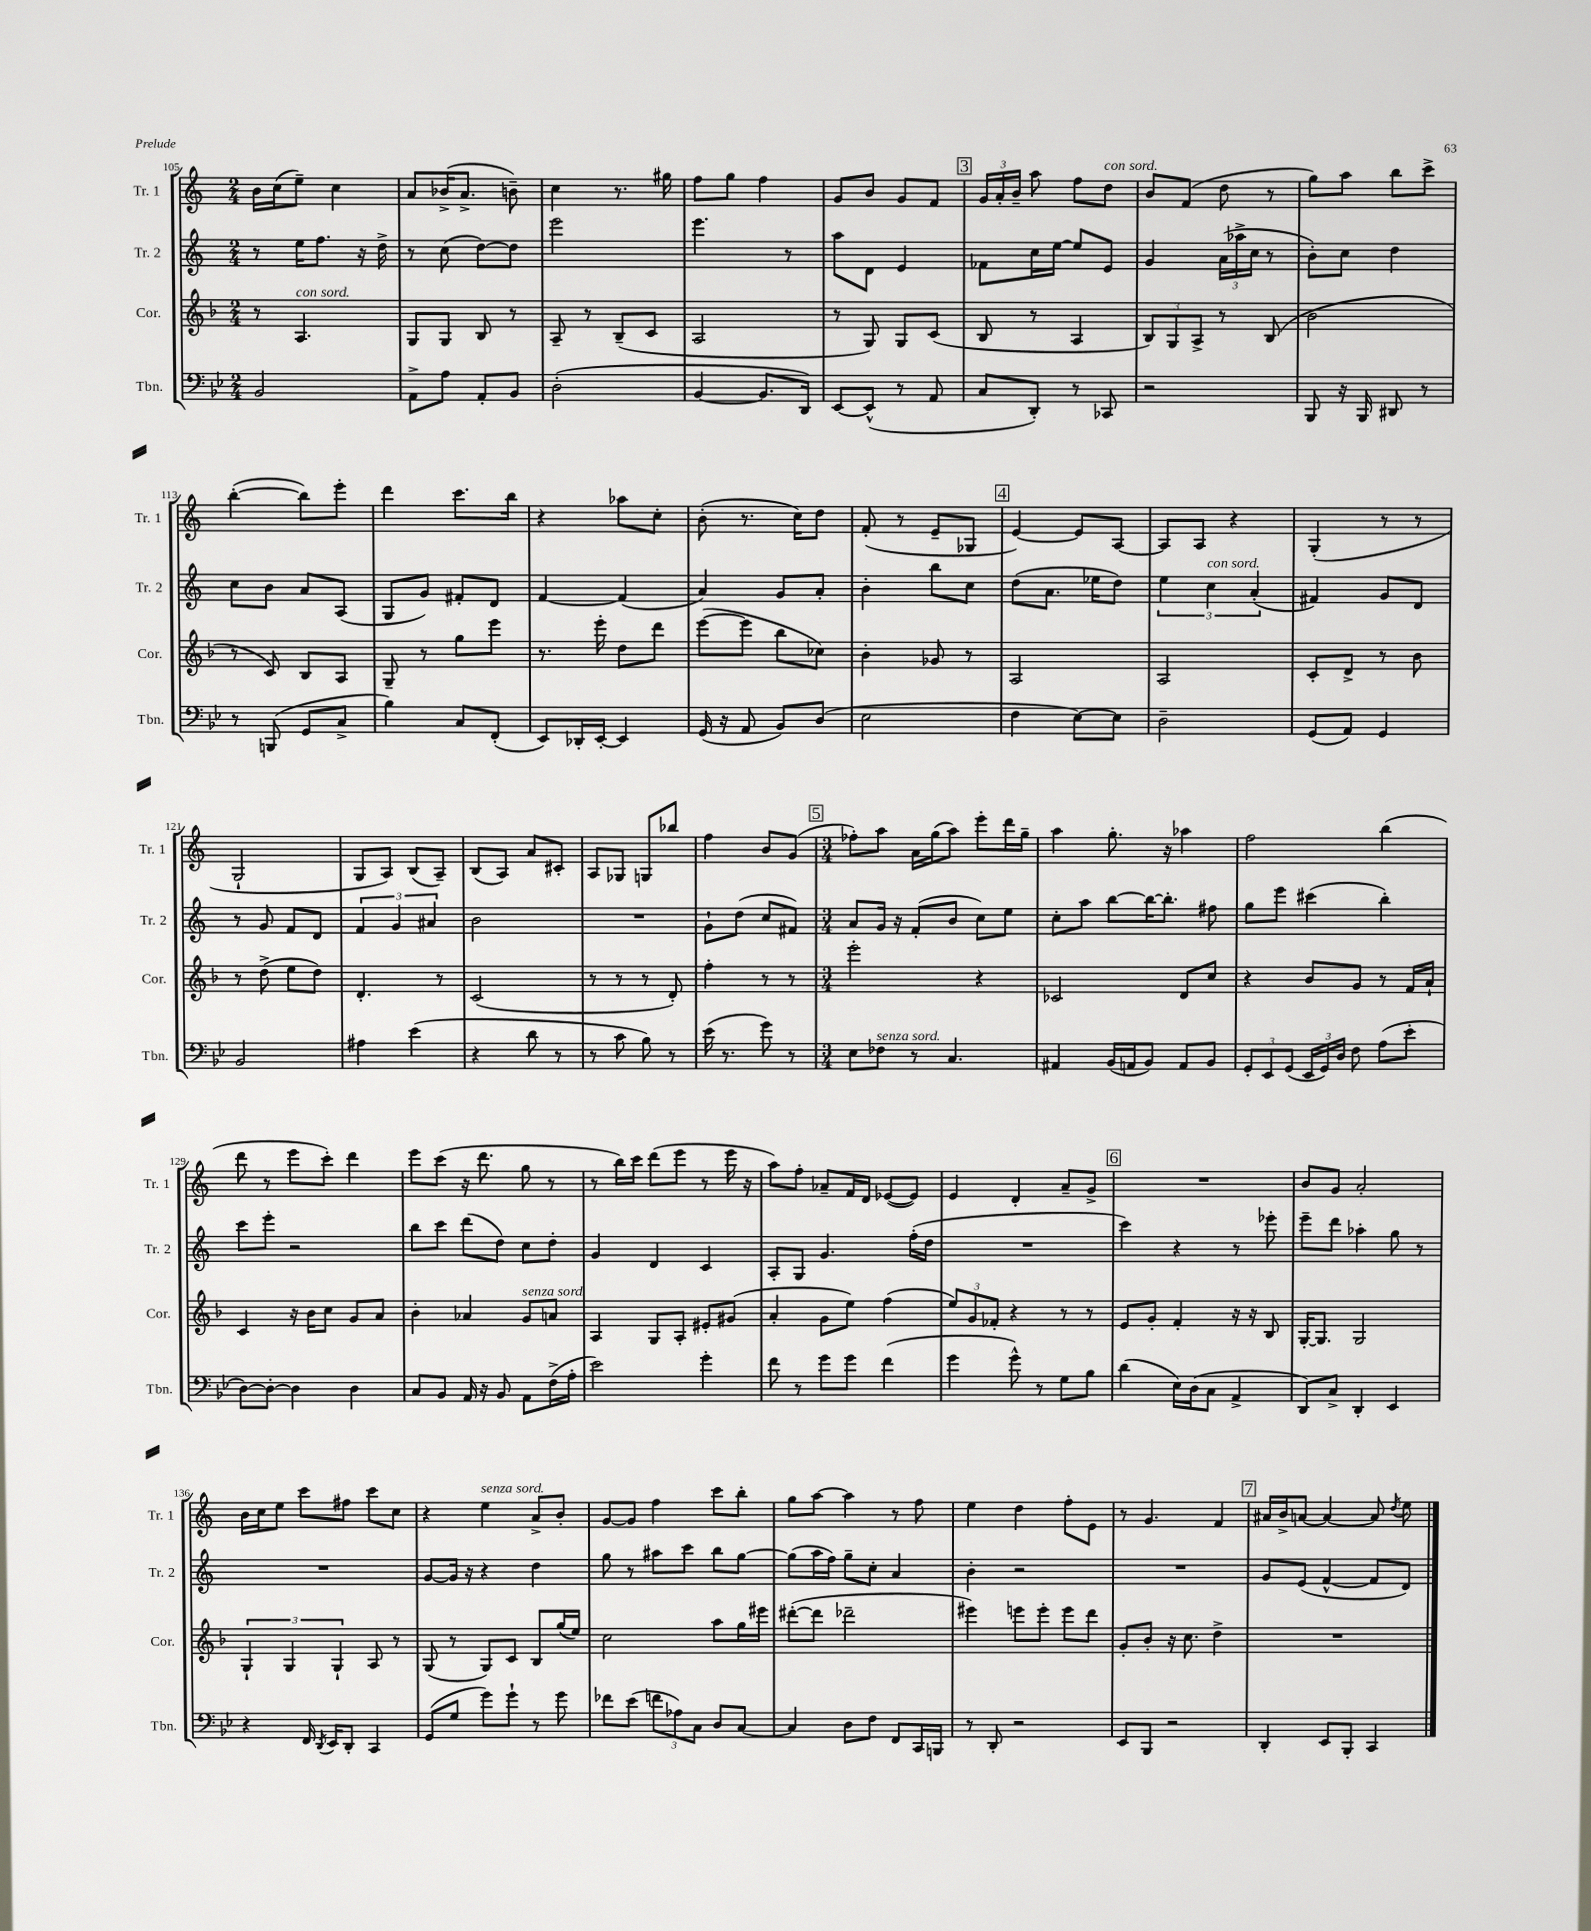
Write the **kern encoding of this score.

**kern	**kern	**kern	**kern
*staff4	*staff3	*staff2	*staff1
*clefF4	*clefG2	*clefG2	*clefG2
*k[b-e-]	*k[b-]	*k[]	*k[]
*M2/4	*M2/4	*M2/4	*M2/4
2BB-/	8r	8r	16b\LL
.	.	.	(16cc\J
.	4.A/	16ee\LK	8ee~\J)
.	.	8.ff\J	.
.	.	.	4cc\
.	.	16r	.
.	.	16dd^\	.
=	=	=	=
8AA^\L	8G/L	8r	8a/L
8A\J	8G/J	(8cc\	(16b-^/K
.	.	.	8.a^/J
8AA'/L	8B-/	[8dd\L)	.
8BB-/J	8r	8dd\]J	8b~\)
=	=	=	=
(2D'\	8A~/	2eee\	4cc\
.	8r	.	.
.	(8B-~/L	.	8.r
.	8c/J	.	.
.	.	.	16gg#\
=	=	=	=
[4BB-/	2A/	4.eee\	8ff\L
.	.	.	8gg\J
8.BB-/]L	.	.	4ff\
.	.	8r	.
16DD/Jk)	.	.	.
=	=	=	=
[8EE-/L	8r	8aa\L	8g/L
(8EE-^^/]J	8G/)	8d\J	8b/J
8r	8G/L	4e/	8g/L
8AA/	(8c/J	.	8f/J
=	=	=	=
8C/L	8B-/	8f-\L	24g/LL
.	.	.	24a'/
.	.	.	24b~/JJ
8DD'/J)	8r	16cc\L	8aa\
.	.	[16ee\JJ	.
8r	4A/	8ee/]L	8ff\L
8CC-/	.	8e/J	8dd\J
=	=	=	=
2r	12B-/L)	4g/	8b/L
.	12G/	.	.
.	.	.	(8f/J
.	12A^/J	.	.
.	8r	(24a\LL	8dd\
.	.	24aa-^\	.
.	.	24cc\JJ	.
.	(8B-/	8r	8r
=	=	=	=
8BBB-/	2b-\	8b'\L)	8gg\L)
16r	.	8cc\J	8aa\J
16BBB-/	.	.	.
8DD#/	.	4dd\	8bb\L
8r	.	.	8ccc^\J
=	=	=	=
8r	8r	8cc\L	([4bb'\
(8BBB/	8c/)	8b\J	.
8GG/L	8B-/L	8a/L	8bb\]L)
8C^/J	8A/J	(8A/J	8eee'\J
=	=	=	=
4B-\)	8G~/	8G/L	4ddd\
.	8r	8g/J)	.
8C/L	8gg\L	8f#'/L	8.ccc\L
(8FF'/J	8eee\J	8d/J	.
.	.	.	16bb\Jk
=	=	=	=
8EE-/L)	8.r	[4f/	4r
16DD-'/L	.	.	.
[16EE-'/JJ	16eee'\	.	.
4EE-/]	8dd\L	(4f/]	8aa-\L
.	8ddd\J	.	8cc'\J
=	=	=	=
(16GG/	([8eee\L	4a/)	(8b'\
16r	.	.	.
8AA/	8eee\]J	.	8.r
8BB-/L)	8bb-\L	8g/L	.
.	.	.	16cc\LK)
(8D/J	8cc-\J)	8a'/J	8dd\J
=	=	=	=
2E-\	4b-'\	4b'\	(8f'/
.	.	.	8r
.	8g-/	8bb\L	8e~/L
.	8r	8cc\J	8G-/J
=	=	=	=
4F\	2A/	(8dd\L	[4e/)
.	.	8.a\J	.
[8E-\L)	.	.	8e/]L
.	.	16ee-\LK	.
8E-\]J	.	8dd\J)	[8A/J
=	=	=	=
2D~\	2A/	6ee\	8A/]L
.	.	.	8A/J
.	.	6cc\	.
.	.	.	4r
.	.	(6a'/	.
=	=	=	=
(8GG/L	8c'/L	4f#/)	(4G'/
8AA/J)	8d^/J	.	.
4GG/	8r	8g/L	8r
.	8b-\	8d/J	8r
=	=	=	=
2BB-/	8r	8r	2G`/
.	(8dd^\	8g/	.
.	8ee\L	8f/L	.
.	8dd\J)	8d/J	.
=	=	=	=
4A#\	4.d'/	6f/	8G/L
.	.	.	8A/J)
.	.	6g/	.
(4e-\	.	.	(8B/L
.	.	6a#/	.
.	8r	.	8A~/J)
=	=	=	=
4r	(2c/	2b\	(8B/L
.	.	.	8A/J)
8d\	.	.	8a/L
8r	.	.	8c#'/J
=	=	=	=
8r	8r	2r	8A/L
8c\	8r	.	8G-/J
8B-\)	8r	.	8G/L
8r	8d'/)	.	8bb-/J
=	=	=	=
(16e-\	4ff'\	8g`\L	4ff\
8.r	.	.	.
.	.	(8dd\J	.
8g\)	8r	8cc/L	8b/L
8r	8r	8f#/J)	(8g/J
=	=	=	=
*M3/4	*M3/4	*M3/4	*M3/4
8E-\L	2eee'\	8a/L	8ff-'\L)
8F-\J	.	16g/Jk	8aa\J
.	.	16r	.
8r	.	(8f'/L	16a\LL
.	.	.	(16gg\J
4.C/	.	8b/J	8aa\J)
.	4r	8cc\L)	8eee'\L
.	.	8ee\J	16ddd\L
.	.	.	16gg~\JJ
=	=	=	=
4AA#/	2c-/	8cc'\L	4aa\
.	.	8aa\J	.
(16BB-/LL	.	[8bb\L	8.gg'\
16AA/J	.	.	.
8BB-/J)	.	16bb\_K	.
.	.	8.bb'\]J	16r
8AA/L	8d/L	.	4aa-\
8BB-/J	8cc/J	8ff#\	.
=	=	=	=
12GG'/L	4r	8gg\L	2ff\
12EE-/	.	.	.
.	.	8eee\J	.
(12GG/J	.	.	.
24EE-/LL	8b-/L	(4ccc#\	.
24GG/)	.	.	.
24D/JJ	.	.	.
8F\	8g/J	.	.
(8A\L	8r	4bb'\)	(4bb\
8e-'\J	16f/LL	.	.
.	16a`/JJ	.	.
=	=	=	=
[8D\L)	4c/	8ccc\L	8ddd\
8D'\_J	.	8eee'\J	8r
4D\]	16r	2r	8eee\L
.	16b-\LK	.	.
.	8cc\J	.	8ccc'\J)
4D\	8g/L	.	4ddd\
.	8a/J	.	.
=	=	=	=
8C/L	4b-'\	8bb\L	8eee\L
8BB-/J	.	8ccc\J	(8ccc\J
16AA/	4a-/	(8ddd\L	16r
16r	.	.	8.ddd\
8BB-/	.	8dd\J)	.
8AA\L	8g/L	8cc\L	8gg\
(16F^\L	8a/J	8dd'\J	8r
16A'\JJ	.	.	.
=	=	=	=
2e-\)	4A/	4g/	8r
.	.	.	16bb\LL)
.	.	.	16ccc\JJ
.	8G/L	4d/	(8ddd\L
.	8A'/J	.	8eee\J
4g'\	8e#'/L	4c/	8r
.	(8g#/J	.	16eee\
.	.	.	16r
=	=	=	=
8f\	4a'/	8A'/L	8aa\L)
8r	.	8G/J	8ff'\J
8g\L	8g\L	4.g/	8a-~/L
8g\J	8ee\J)	.	16f/L
.	.	.	16d/JJ
(4f\	(4ff\	.	([8e-/L
.	.	(16ff'\LL	8e-/]J)
.	.	16dd\JJ	.
=	=	=	=
4g\	12ee/L)	2.r	4e/
.	12g/	.	.
.	12f-'/J	.	.
8g^^\)	4r	.	4d'/
8r	.	.	.
8G\L	8r	.	8a~/L
8B-\J	8r	.	8g^/J
=	=	=	=
(4d\	8e/L	4ccc\)	2.r
.	8g'/J	.	.
16E-\LL)	4f'/	4r	.
(16D\J	.	.	.
8C\J	.	.	.
4AA^/	16r	8r	.
.	16r	.	.
.	8B-/	8eee-'\	.
=	=	=	=
8DD/L)	[16G'/LK	8eee~\L	8b/L
.	8.G/]J	.	.
8C^/J	.	8ddd\J	8g/J
4DD'/	2G/	4aa-'\	2a'/
4EE-/	.	8gg\	.
.	.	8r	.
=	=	=	=
4r	6G`/	2.r	16b\LL
.	.	.	16cc\J
.	.	.	8ee\J
.	6G/	.	.
16FF/	.	.	8ccc\L
8qDD/	.	.	.
16EE-/LK	.	.	.
.	6G`/	.	.
8DD'/J	.	.	8ff#\J
4CC/	8A/	.	8ccc\L
.	8r	.	8cc\J
=	=	=	=
(8GG/L	(8G/	[8g/L	4r
8G/J	8r	16g/]Jk	.
.	.	16r	.
8g\L)	8G/L)	4r	4ee\
8g`\J	8c/J	.	.
8r	8B-/L	4dd\	8a^/L
8g\	(16gg/L	.	8b'/J
.	16ee/JJ)	.	.
=	=	=	=
8f-\L	2cc\	8gg\	[8g/L
(8e-\J	.	8r	8g/]J
12f\L	.	8aa#\L	4ff\
12A-\)	.	.	.
.	.	8ccc\J	.
12C\J	.	.	.
8D/L	8aa\L	8bb\L	8ccc\L
[8C/J	16gg\L	[8gg\J	8bb'\J
.	16eee#\JJ	.	.
=	=	=	=
4C/]	([8ddd#'\L	(8gg\]L	8gg\L
.	8ddd#\]J	16aa\L	[8aa\J
.	.	16ff\JJ)	.
8D\L	2ddd-~\	8gg~\L	4aa\]
8F\J	.	8cc'\J	.
8FF/L	.	4a/	8r
16CC/L	.	.	8ff\
16BBB/JJ	.	.	.
=	=	=	=
8r	4eee#\)	4b'\	4ee\
8DD'/	.	.	.
2r	8eee\L	2r	4dd\
.	8eee'\J	.	.
.	8eee\L	.	8ff'\L
.	8ddd\J	.	8e\J
=	=	=	=
8EE-/L	8g'/L	2.r	8r
8BBB-/J	8b-'/J	.	4.g/
2r	16r	.	.
.	8.cc\	.	.
.	4dd^\	.	4f/
=	=	=	=
4DD'/	2.r	8g/L	16a#/LL
.	.	.	16b^/J
.	.	(8e/J	[8a/J
8EE-/L	.	[4f^^/	4a/_
8BBB-'/J	.	.	.
4CC/	.	8f/]L	8a/]
.	.	.	8qdd/
.	.	8d/J)	8ee\
==	==	==	==
*-	*-	*-	*-
